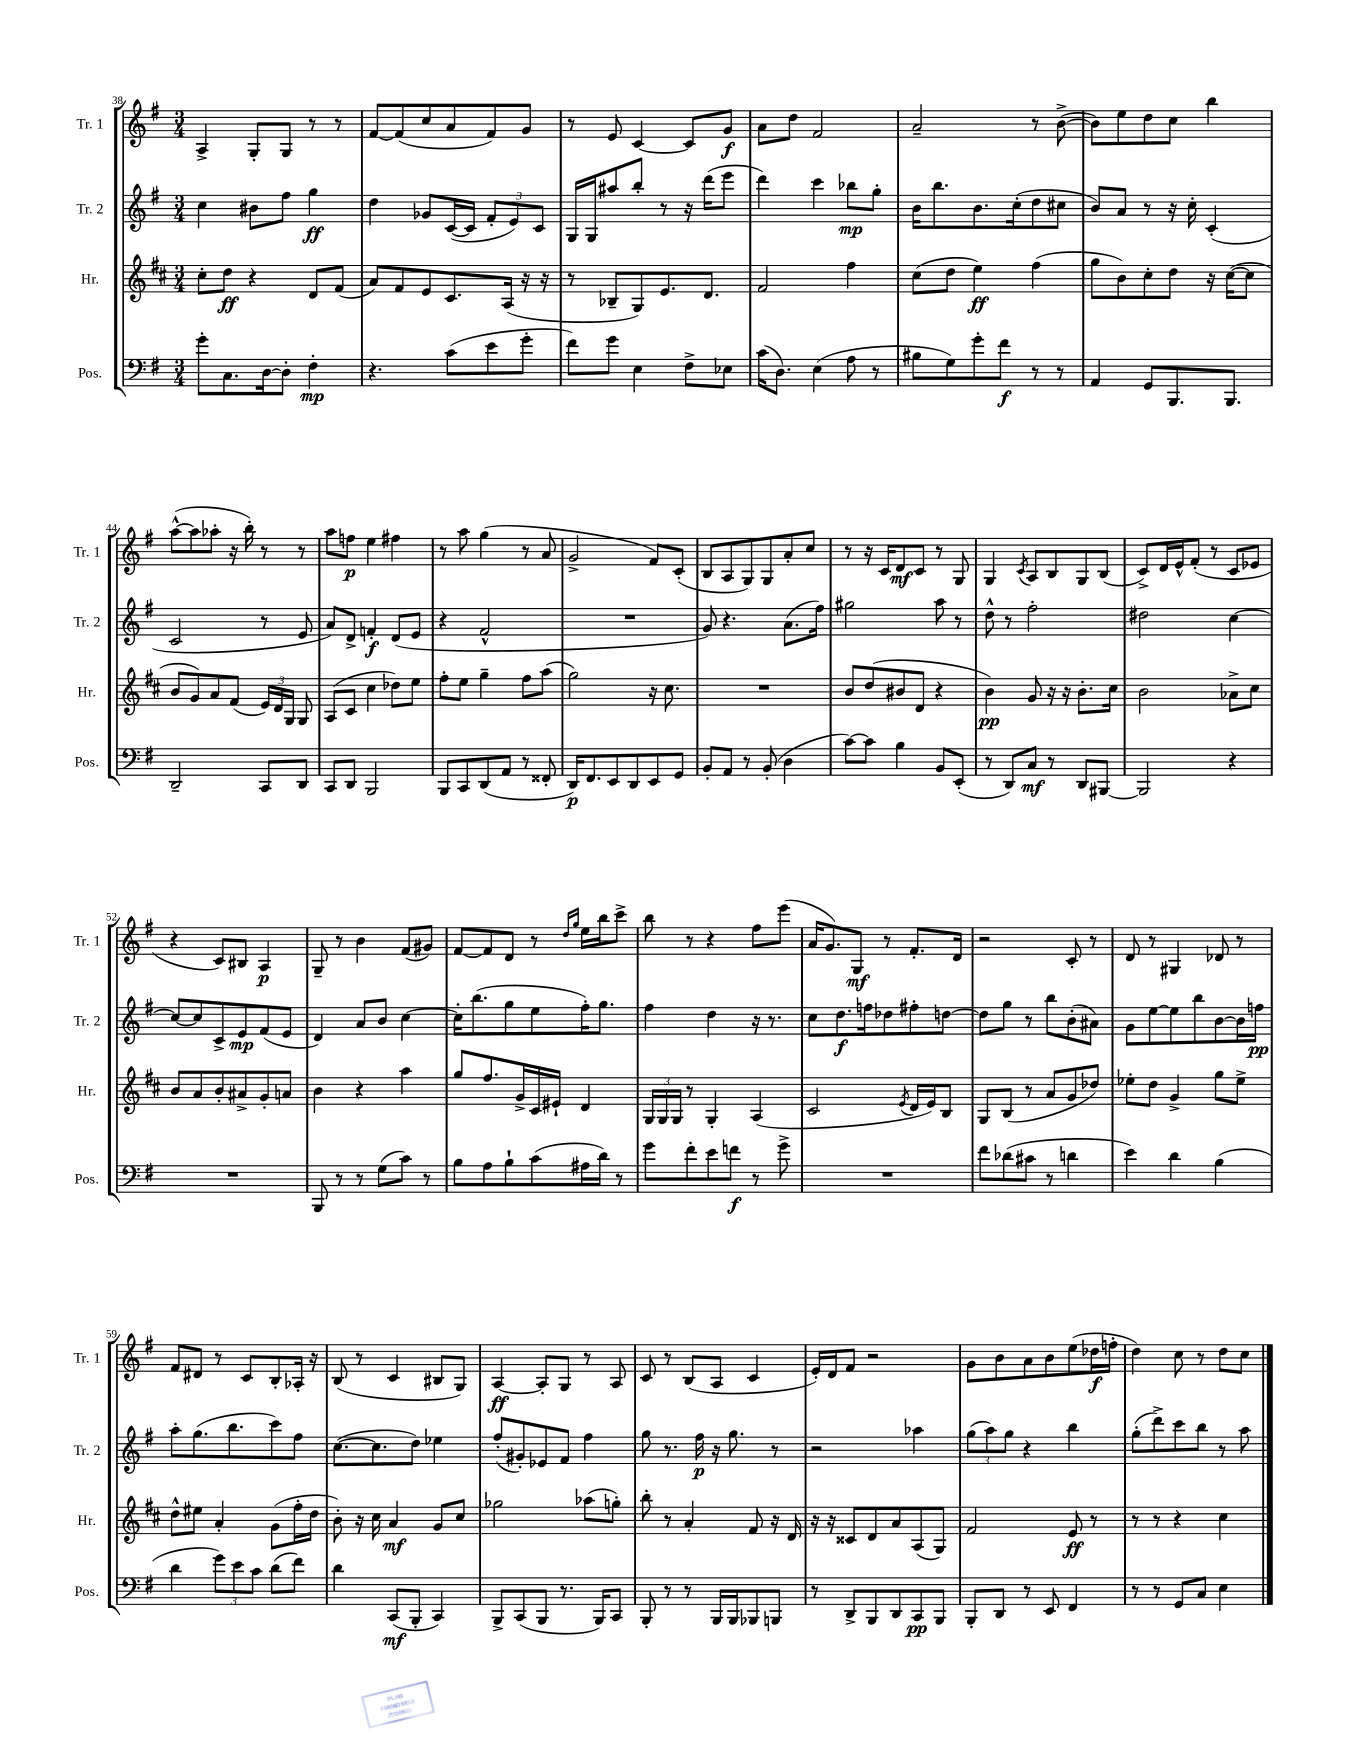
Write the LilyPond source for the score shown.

<<
\new StaffGroup <<
\new Staff = "s0" \with { instrumentName = "Tr. 1" shortInstrumentName = "Tr. 1" } {
    \clef treble \key g \major \numericTimeSignature \time 3/4
    \autoBeamOff a4-> g8[-. g8] r8 r8 |
    fis'8[~ fis'8( c''8 a'8 fis'8) g'8] |
    r8 e'8 c'4~ c'8[ g'8]\f |
    a'8[ d''8] fis'2 |
    a'2-- r8 b'8~->( |
    b'8[) e''8 d''8 c''8] b''4 |
    a''8[~-^( a''8 aes''8]-. r16 b''16-.) r8 r8 |
    a''8[ f''8]\p e''4 fis''4 |
    r8 a''8 g''4( r8 a'8 |
    g'2-> fis'8[) c'8]-.( |
    b8[ a8 g8) g8 a'8-. c''8] |
    r8 r16 c'16[ d'8\mf c'8] r8 g8 |
    g4 \acciaccatura { c'8 } a8[ b8 g8 b8]( |
    c'8[->) d'16 e'16-^ fis'8]-.( r8 c'8[ ees'8] |
    r4 c'8[) bis8] a4\p |
    g8-- r8 b'4 fis'8[( gis'8]) |
    fis'8[~ fis'8 d'8] r8 \grace { d''16[ g''16] } e''16[ b''16 c'''8]-> |
    b''8 r8 r4 fis''8[ e'''8]( |
    a'16[ g'8.) g8]\mf r8 fis'8.[-. d'16] |
    r2 c'8-. r8 |
    d'8 r8 gis4 des'8 r8 |
    fis'8[ dis'8] r8 c'8[ b8-. aes16]-. r16 |
    b8( r8 c'4 bis8[ g8]) |
    a4~\ff a8[-. g8] r8 a8 |
    c'8 r8 b8[( a8] c'4 |
    e'16[-.) d'16 fis'8] r2 |
    g'8[ b'8 a'8 b'8 e''8( des''16\f f''16]-. |
    d''4) c''8 r8 d''8[ c''8] \bar "|." |
}
\new Staff = "s1" \with { instrumentName = "Tr. 2" shortInstrumentName = "Tr. 2" } {
    \clef treble \key g \major \numericTimeSignature \time 3/4
    \autoBeamOff c''4 bis'8[ fis''8] g''4\ff |
    d''4 ges'8[ c'16~( c'16] \tuplet 3/2 { fis'8[-. e'8) c'8] } |
    g16[ g16 ais''8 b''8]-. r8 r16 d'''16[( e'''8] |
    d'''4) c'''4 bes''8[\mp g''8]-. |
    b'16[ b''8. b'8. c''16-.( d''8 cis''8] |
    b'8[) a'8] r8 r16 c''16-. c'4-.( |
    c'2 r8 e'8 |
    a'8[) d'8]-> f'4-.\f d'8[( e'8] |
    r4 fis'2-^ |
    R2. |
    g'8) r4. a'8.[( fis''16]) |
    gis''2 a''8 r8 |
    d''8-^ r8 fis''2-. |
    dis''2 c''4~ |
    c''8[~ c''8 c'8-> e'8\mp fis'8( e'8] |
    d'4) a'8[ b'8] c''4~ |
    c''16[-. b''8.( g''8 e''8 fis''16-.) g''8.] |
    fis''4 d''4 r16 r8. |
    c''8[ d''8.\f f''16 des''8 fis''8-. d''8]~ |
    d''8[ g''8] r8 b''8[ b'8-.( ais'8]) |
    g'8[ e''8~ e''8 b''8 b'8~ b'16 f''16]\pp |
    a''8[-. g''8.( b''8. c'''8) fis''8] |
    c''8.[~( c''8. d''8]) ees''4 |
    fis''8[-.( gis'8-.) ees'8 fis'8] fis''4 |
    g''8 r8. fis''16\p r16 g''8. r8 |
    r2 aes''4 |
    \tuplet 3/2 { g''8[( a''8) g''8] } r4 b''4 |
    g''8[-.( d'''8->) c'''8 b''8] r8 a''8 \bar "|." |
}
\new Staff = "s2" \with { instrumentName = "Hr." shortInstrumentName = "Hr." } {
    \clef treble \key d \major \numericTimeSignature \time 3/4
    \autoBeamOff cis''8[-. d''8]\ff r4 d'8[ fis'8]( |
    a'8[) fis'8 e'8 cis'8. a16]( r16 r16 |
    r8 bes8[-- g8) e'8. d'8.] |
    fis'2 fis''4 |
    cis''8[( d''8] e''4\ff) fis''4( |
    g''8[ b'8) cis''8-. d''8] r16 cis''16[~( cis''8] |
    b'8[ g'8) a'8 fis'8]( \tuplet 3/2 { e'16[) d'16 g16] } g8 |
    a8[( cis'8] cis''4 des''8[) e''8] |
    fis''8[-. e''8] g''4-- fis''8[ a''8]( |
    g''2) r16 cis''8. |
    R2. |
    b'8[ d''8( bis'8 d'8] r4 |
    b'4\pp) g'8 r16 r16 b'8.[-. cis''16] |
    b'2 aes'8[-> cis''8] |
    b'8[ a'8 b'8-. ais'8-> g'8-. a'8] |
    b'4 r4 a''4 |
    g''8[ fis''8. g'16-> cis'16 eis'16]-! d'4 |
    \tuplet 3/2 { g16[ g16 g16] } r8 g4-. a4( |
    cis'2 \acciaccatura { e'8 } d'16[ e'16) b8] |
    g8[ b8]( r8 a'8[ g'8 des''8]) |
    ees''8[-. d''8] g'4-> g''8[ ees''8]-> |
    d''8[-^ eis''8] a'4-. g'8[( fis''16-. d''16] |
    b'8-.) r16 cis''16 a'4\mf g'8[ cis''8] |
    ges''2 aes''8[( g''8]-.) |
    b''8-. r8 a'4-. fis'8 r16 d'16 |
    r16 r16 cisis'8[ d'8 a'8 a8( g8]) |
    fis'2 e'8\ff r8 |
    r8 r8 r4 cis''4 \bar "|." |
}
\new Staff = "s3" \with { instrumentName = "Pos." shortInstrumentName = "Pos." } {
    \clef bass \key g \major \numericTimeSignature \time 3/4
    \autoBeamOff g'8[-. c8. d16~ d8]-. fis4-.\mp |
    r4. c'8[( e'8 g'8]-. |
    fis'8[) g'8] e4 fis8[-> ees8] |
    c'16[( d8.]) e4( a8 r8 |
    bis8[ g8) g'8-. fis'8]\f r8 r8 |
    a,4 g,8[ b,,8. b,,8.] |
    d,2-- c,8[ d,8] |
    c,8[ d,8] b,,2 |
    b,,8[ c,8 d,8( a,8] r8 fisis,8-. |
    d,16[\p) fis,8. e,8 d,8 e,8 g,8] |
    b,8[-. a,8] r8 b,8-.( d4 |
    c'8[~) c'8] b4 b,8[ e,8]-.( |
    r8 d,8[) c8]\mf r8 d,8[ bis,,8]~ |
    bis,,2 r4 |
    R2. |
    b,,8 r8 r8 g8[( c'8]) r8 |
    b8[ a8 b8-! c'8( ais16 d'16]) r8 |
    g'8[ fis'8-. e'8 f'8]\f r8 g'8-> |
    R2. |
    fis'8[ des'8( cis'8] r8 d'4 |
    e'4) d'4 b4( |
    d'4 \tuplet 3/2 { g'8[) e'8 c'8] } d'8[( fis'8]) |
    d'4 c,8[\mf( b,,8]-. c,4) |
    b,,8[-> c,8( b,,8] r8. b,,16[) c,8] |
    b,,8-. r8 r8 b,,16[ b,,16 bes,,8 b,,8] |
    r8 d,8[-> b,,8 d,8 c,8\pp b,,8] |
    b,,8[-. d,8] r8 e,8 fis,4 |
    r8 r8 g,8[ c8] e4 \bar "|." |
}
>>
>>
\layout { \context { \Score currentBarNumber = #38 } }
